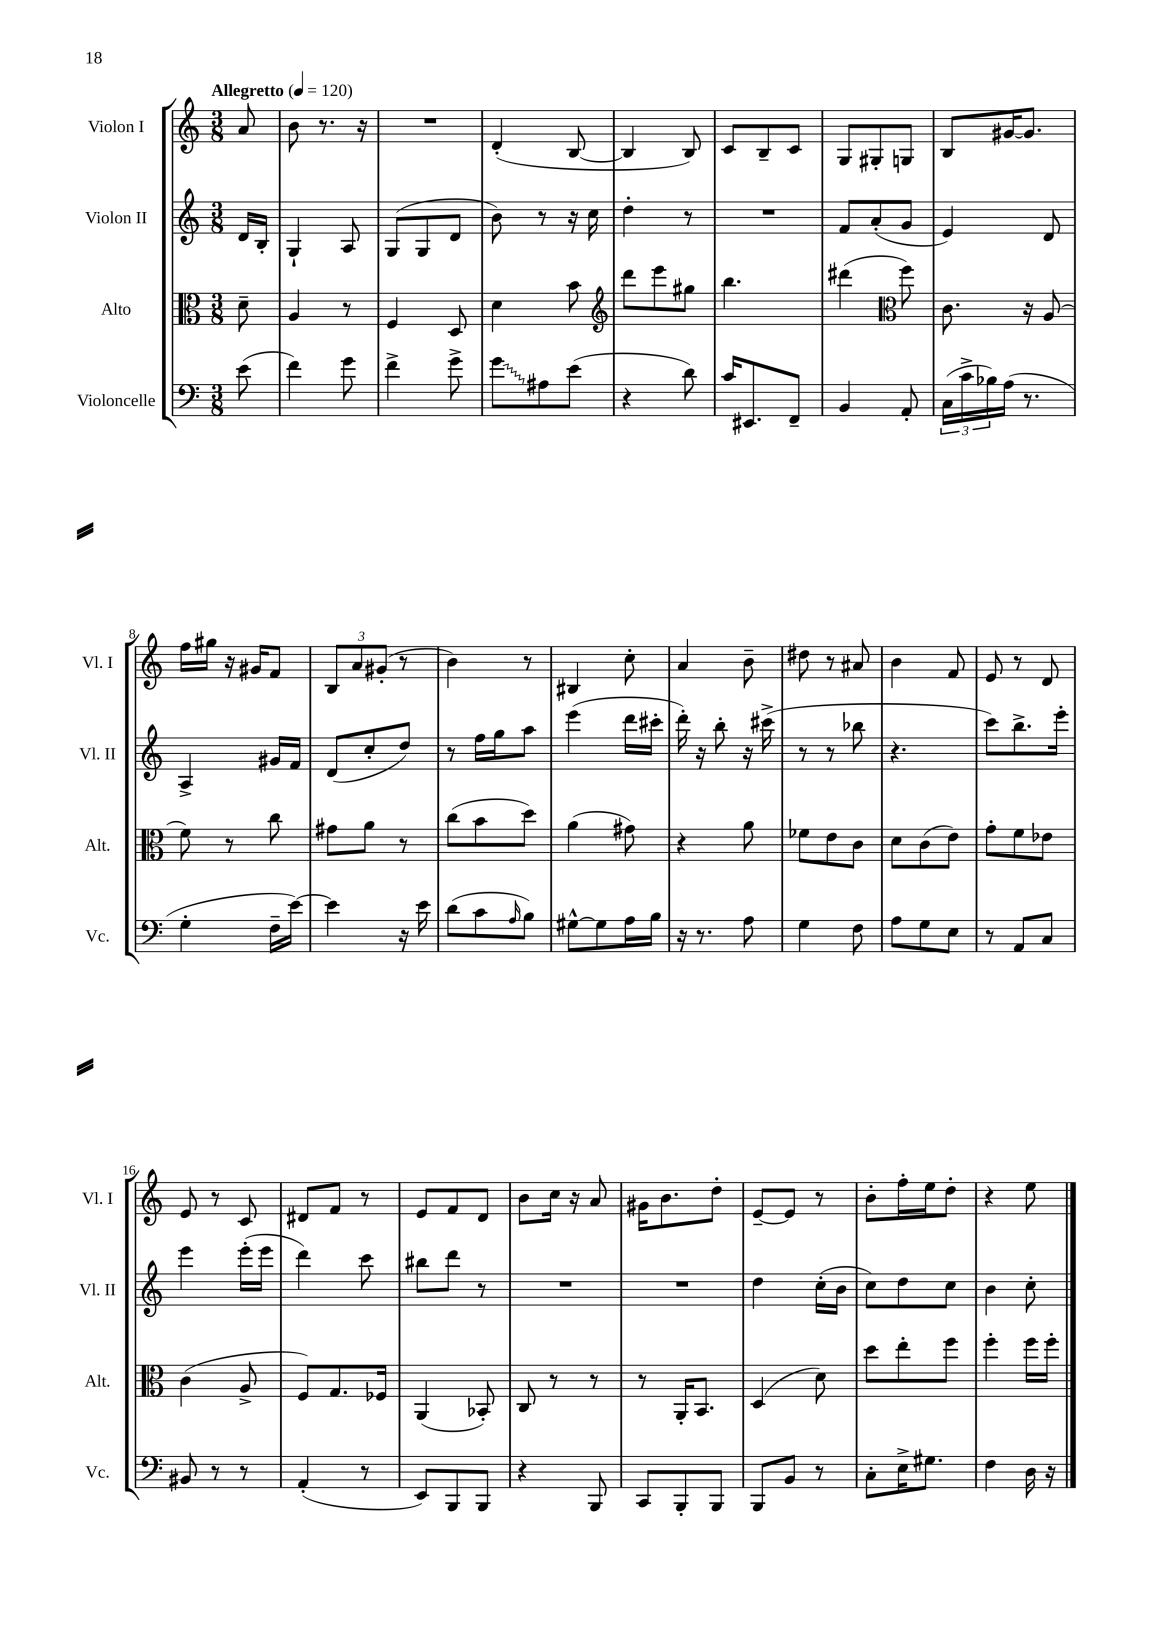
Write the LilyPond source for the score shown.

<<
\new StaffGroup <<
\new Staff = "s0" \with { instrumentName = "Violon I" shortInstrumentName = "Vl. I" } {
    \clef treble \key c \major \numericTimeSignature \time 3/8 \partial 8 \tempo "Allegretto" 4 = 120
    a'8 |
    b'8 r8. r16 |
    R4. |
    d'4-.( b8~ |
    b4 b8) |
    c'8 b8-- c'8 |
    g8 gis8-. g8 |
    b8 gis'16~ gis'8. |
    f''16 gis''16 r16 gis'16 f'8 |
    \tuplet 3/2 { b8 a'8 gis'8-.( } r8 |
    b'4) r8 |
    bis4 c''8-. |
    a'4 b'8-- |
    dis''8 r8 ais'8 |
    b'4 f'8 |
    e'8 r8 d'8 |
    e'8 r8 c'8 |
    dis'8 f'8 r8 |
    e'8 f'8 d'8 |
    b'8 c''16 r16 a'8 |
    gis'16 b'8. d''8-. |
    e'8~-- e'8 r8 |
    b'8-. f''16-. e''16 d''8-. |
    r4 e''8 \bar "|." |
}
\new Staff = "s1" \with { instrumentName = "Violon II" shortInstrumentName = "Vl. II" } {
    \clef treble \key c \major \numericTimeSignature \time 3/8 \partial 8
    d'16 b16-. |
    g4-! a8 |
    g8( g8 d'8 |
    b'8) r8 r16 c''16 |
    d''4-. r8 |
    R4. |
    f'8 a'8-.( g'8 |
    e'4) d'8 |
    a4-> gis'16 f'16 |
    d'8( c''8-. d''8) |
    r8 f''16 g''16 a''8 |
    e'''4( d'''16 cis'''16-. |
    d'''16-.) r16 b''8-. r16 cis'''16->( |
    r8 r8 bes''8 |
    r4. |
    c'''8) b''8.-> e'''16-. |
    e'''4 e'''16-.( e'''16 |
    d'''4) c'''8 |
    bis''8 d'''8 r8 |
    R4. |
    R4. |
    d''4 c''16-.( b'16 |
    c''8) d''8 c''8 |
    b'4 c''8-. \bar "|." |
}
\new Staff = "s2" \with { instrumentName = "Alto" shortInstrumentName = "Alt." } {
    \clef alto \key c \major \numericTimeSignature \time 3/8 \partial 8
    d'8-- |
    a4 r8 |
    f4 d8 |
    d'4 b'8 |
    \clef treble d'''8 e'''8 gis''8 |
    b''4. |
    dis'''4( \clef alto f''8) |
    c'8. r16 a8( |
    f'8) r8 c''8 |
    gis'8 a'8 r8 |
    c''8( b'8 d''8) |
    a'4( gis'8) |
    r4 a'8 |
    fes'8 e'8 c'8 |
    d'8 c'8( e'8) |
    g'8-. f'8 ees'8 |
    c'4( a8-> |
    f8) g8. fes16 |
    a,4( bes,8-.) |
    c8 r8 r8 |
    r8 a,16-. b,8. |
    d4( d'8) |
    d''8 e''8-. f''8 |
    f''4-. f''16 f''16-. \bar "|." |
}
\new Staff = "s3" \with { instrumentName = "Violoncelle" shortInstrumentName = "Vc." } {
    \clef bass \key c \major \numericTimeSignature \time 3/8 \partial 8
    e'8( |
    f'4) g'8 |
    f'4-> g'8-> |
    \once \override Glissando.style = #'zigzag g'8\glissando ais8 e'8( |
    r4 d'8) |
    c'16 eis,8. f,8-- |
    b,4 a,8-. |
    \tuplet 3/2 { c16( c'16-> bes16) } a16( r8. |
    g4-. f16-- e'16~) |
    e'4 r16 e'16 |
    d'8( c'8 \grace { a16 } b8) |
    gis8~-^ gis8 a16 b16 |
    r16 r8. a8 |
    g4 f8 |
    a8 g8 e8 |
    r8 a,8 c8 |
    bis,8 r8 r8 |
    a,4-.( r8 |
    e,8) b,,8 b,,8 |
    r4 b,,8 |
    c,8 b,,8-. b,,8 |
    b,,8 b,8 r8 |
    c8-. e16-> gis8. |
    f4 d16 r16 \bar "|." |
}
>>
>>
